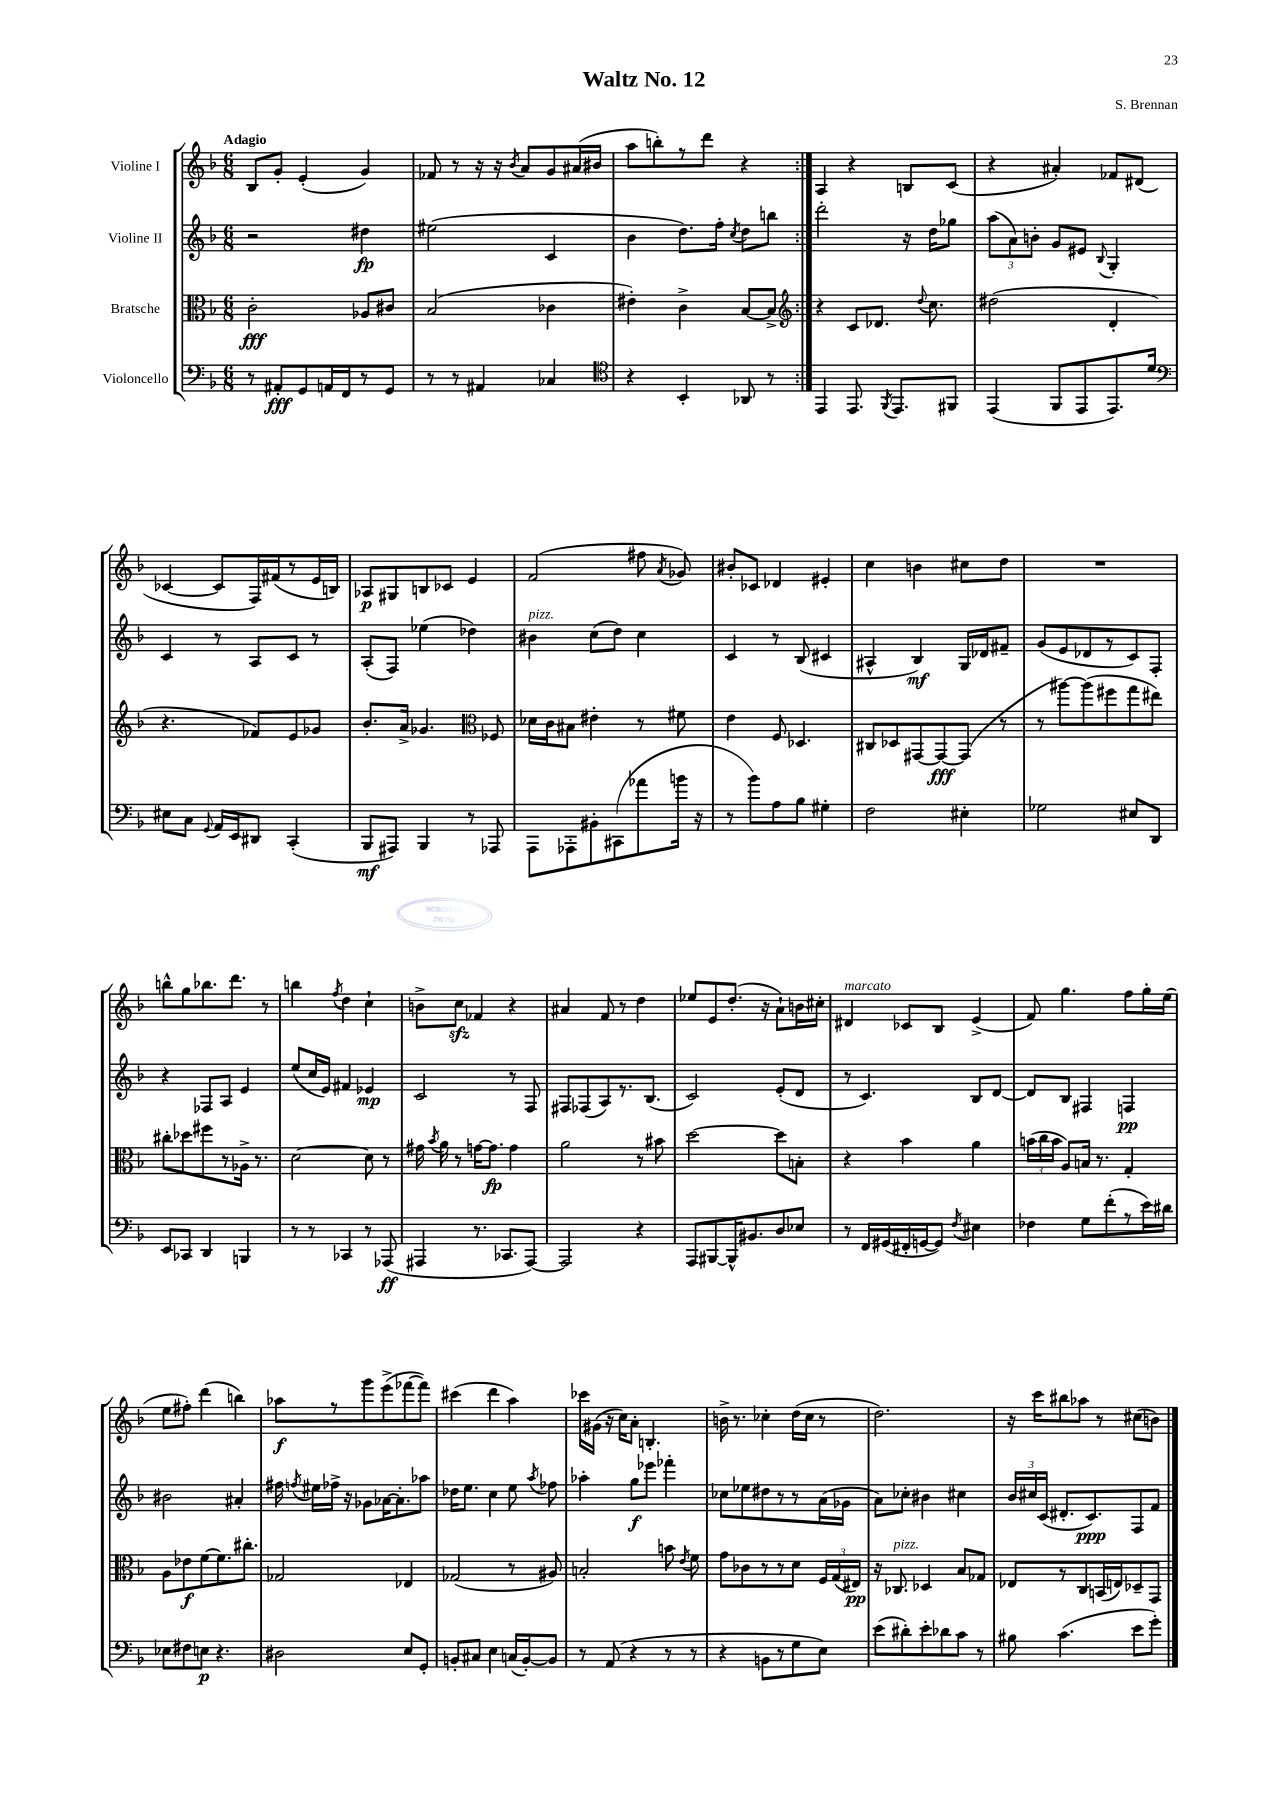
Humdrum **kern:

**kern	**dynam	**kern	**dynam	**kern	**dynam	**kern	**dynam
*part4	*part4	*part3	*part3	*part2	*part2	*part1	*part1
*staff4	*staff4	*staff3	*staff3	*staff2	*staff2	*staff1	*staff1
*I"Violoncello	*	*I"Bratsche	*	*I"Violine II	*	*I"Violine I	*
*clefF4	*	*clefC3	*	*clefG2	*	*clefG2	*
*k[b-]	*	*k[b-]	*	*k[b-]	*	*k[b-]	*
*M6/8	*	*M6/8	*	*M6/8	*	*M6/8	*
=1	=1	=1	=1	=1	=1	=1	=1
!	!	!	!	!	!	!LO:TX:a:B:t=Adagio	!
8r	.	2c'\	fff	2r	.	8B-/L	.
8AA#X'/L	fff	.	.	.	.	8g'/J	.
8GG/	.	.	.	.	.	(4e'/	.
16AAn/L	.	.	.	.	.	.	.
16FF/J	.	.	.	.	.	.	.
8r	.	8A-X/L	.	4dd#X\	fp	4g/)	.
8GG/J	.	8c#X/J	.	.	.	.	.
=2	=2	=2	=2	=2	=2	=2	=2
8r	.	(2B-/	.	(2ee#X\	.	8f-X/	.
8r	.	.	.	.	.	8r	.
4AA#X/	.	.	.	.	.	16r	.
.	.	.	.	.	.	16r	.
.	.	.	.	.	.	8qb-/	.
.	.	.	.	.	.	8a/L	.
4C-X/	.	4c-X\	.	4c/	.	8g/	.
.	.	.	.	.	.	(16a#X/L	.
.	.	.	.	.	.	16b#X/JJ	.
=3	=3	=3	=3	=3	=3	=3	=3
*clefC4	*	*	*	*	*	*	*
4r	.	4e#X'\)	.	4b-\	.	8aa\L	.
.	.	.	.	.	.	8bbn'\)	.
4BB-'/	.	4c^\	.	8.dd\L)	.	8r	.
.	.	.	.	.	.	8ddd\J	.
.	.	.	.	16ff'\Jk	.	.	.
.	.	.	.	8qcc/	.	.	.
8AA-X/	.	[8B-/L	.	8dd\L	.	4r	.
8r	.	8B-^/J]	.	8bbn\J	.	.	.
=4:|!	=4:|!	=4:|!	=4:|!	=4:|!	=4:|!	=4:|!	=4:|!
*	*	*clefG2	*	*	*	*	*
4EE/	.	4r	.	2ddd'\	.	4A/	.
8.EE/	.	8c/L	.	.	.	4r	.
.	.	8.d-X/J	.	.	.	.	.
8qFF/	.	.	.	.	.	.	.
8.EE/L	.	.	.	.	.	.	.
.	.	.	.	16r	.	8Bn/L	.
.	.	8qqdd/	.	.	.	.	.
.	.	8.cc\	.	16dd\KL	.	.	.
8FF#X/J	.	.	.	8gg-X\J	.	(8c/J	.
=5	=5	=5	=5	=5	=5	=5	=5
(4EE/	.	(2dd#X\	.	(12aa\L	.	4r	.
.	.	.	.	12a\)	.	.	.
.	.	.	.	12bn'\J	.	.	.
8FF/L	.	.	.	8g/L	.	4a#X'/)	.
8EE/	.	.	.	8e#X/J	.	.	.
.	.	.	.	8qqB-/	.	.	.
8.EE/)	.	4d'/	.	4G'/	.	8f-X/L	.
.	.	.	.	.	.	(8d#X/J	.
16d/Jk	.	.	.	.	.	.	.
!!LO:LB:g=z
=6	=6	=6	=6	=6	=6	=6	=6
*clefF4	*	*	*	*	*	*	*
8E#X\L	.	4.r	.	4c/	.	[4c-X/	.
8C\J	.	.	.	.	.	.	.
8qqGG/	.	.	.	.	.	.	.
16AA/LL	.	.	.	8r	.	8c-/L]	.
16EE/J	.	.	.	.	.	.	.
8DD#X/J	.	8f-X/L)	.	8A/L	.	16F/L)	.
.	.	.	.	.	.	(16f#X/J	.
(4CC'/	.	8e/	.	8c/J	.	8r	.
.	.	8g-X/J	.	8r	.	16e/L	.
.	.	.	.	.	.	16Bn/JJ)	.
=7	=7	=7	=7	=7	=7	=7	=7
8BBB-/L	mf	8.b-'/L	.	(8A'/L	.	8A-X/L	p
8AAA#X/J)	.	.	.	8F/J)	.	8G#X/	.
.	.	16a^/Jk	.	.	.	.	.
4BBB-/	.	4.g-X/	.	(4ee-X\	.	8Bn/	.
.	.	.	.	.	.	8c-X/J	.
8r	.	.	.	4dd-X\)	.	4e/	.
*	*	*clefC3	*	*	*	*	*
8AAA-X/	.	8F-X/	.	.	.	.	.
=8	=8	=8	=8	=8	=8	=8	=8
!	!	!	!	!LO:TX:a:i:t=pizz.	!	!	!
8AAA\L	.	16d-X\LL	.	4b#X\	.	(2f/	.
.	.	16c\J	.	.	.	.	.
8AAA-X'\	.	8B#X\J	.	.	.	.	.
8BB#X'\	.	4e#X'\	.	(8cc\L	.	.	.
(8CC#X\	.	.	.	8dd\J)	.	.	.
8a-X\	.	8r	.	4cc\	.	8ff#X\	.
.	.	.	.	.	.	8qa/	.
16bn\Jk	.	8f#X\	.	.	.	8g-X/)	.
16r	.	.	.	.	.	.	.
=9	=9	=9	=9	=9	=9	=9	=9
8r	.	4e\	.	4c/	.	8b#X'/L	.
8b-\L)	.	.	.	.	.	8c-X/J	.
8A\	.	8F/	.	8r	.	4d-X/	.
8B-\J	.	4.D-X/	.	(8B-/	.	.	.
4G#X'\	.	.	.	4c#X/	.	4e#X'/	.
=10	=10	=10	=10	=10	=10	=10	=10
2F\	.	8C#X/L	.	4A#X^^/	.	4cc\	.
.	.	8D-X/	.	.	.	.	.
.	.	[8GG#X/	.	4B-/)	mf	4bn\	.
.	.	8GG#/_	fff	.	.	.	.
4E#X'\	.	(8GG#/J]	.	16G/LL	.	8cc#X\L	.
.	.	.	.	16d-X/J	.	.	.
.	.	8r	.	8f#X~/J	.	8dd\J	.
=11	=11	=11	=11	=11	=11	=11	=11
2G-X\	.	8r	.	(8g/L	.	2.r	.
.	.	[8aa#X\L)	.	8e/	.	.	.
.	.	(8aa#\]	.	8d-X/	.	.	.
.	.	8ff#X\	.	8r	.	.	.
8E#X/L	.	8gg\	.	8c/)	.	.	.
8DD/J	.	8ee#X\J)	.	8F'/J	.	.	.
!!LO:LB:g=z
=12	=12	=12	=12	=12	=12	=12	=12
8EE/L	.	8cc#X'\L	.	4r	.	8bbn^^\L	.
8CC-X/J	.	8dd-X\	.	.	.	8gg\	.
4DD/	.	8ff#X\	.	8F-X/L	.	8.bb-X\	.
.	.	8r	.	8A/J	.	.	.
.	.	.	.	.	.	8.ddd\J	.
4BBBn/	.	16A-X^\Jk	.	4e/	.	.	.
.	.	8.r	.	.	.	.	.
.	.	.	.	.	.	8r	.
=13	=13	=13	=13	=13	=13	=13	=13
8r	.	[2d\	.	(8ee/L	.	4bbn\	.
8r	.	.	.	16cc/L	.	.	.
.	.	.	.	16e/JJ)	.	.	.
.	.	.	.	.	.	8qff/	.
4CC-X/	.	.	.	4f#X/	.	4dd\	.
8r	.	8d\]	.	4e-X/	mp	4cc`\	.
(8AAA-X/	ff	8r	.	.	.	.	.
=14	=14	=14	=14	=14	=14	=14	=14
4AAA#X/	.	16g#X\	.	2c/	.	8bn^\L	.
.	.	8qb-/	.	.	.	.	.
.	.	16a\	.	.	.	.	.
.	.	8r	.	.	.	8cczz\J	.
8.r	.	[16gn\KL	.	.	.	4f-X/	.
.	.	8.g\J]	fp	.	.	.	.
8.CC-X/L	.	.	.	.	.	.	.
.	.	4g\	.	8r	.	4r	.
[8AAA#/J)	.	.	.	8F/	.	.	.
=15	=15	=15	=15	=15	=15	=15	=15
2AAA#/]	.	2a\	.	8F#X/L	.	4a#X/	.
.	.	.	.	(8F-X/	.	.	.
.	.	.	.	8A/)	.	8f/	.
.	.	.	.	8.r	.	8r	.
4r	.	8r	.	.	.	4dd\	.
.	.	.	.	(8.B-/J	.	.	.
.	.	8b#X\	.	.	.	.	.
=16	=16	=16	=16	=16	=16	=16	=16
8AAA/L	.	[2dd\	.	2c/)	.	8ee-X/L	.
[8BBB#X/	.	.	.	.	.	8e/	.
16BBB#^^/K]	.	.	.	.	.	(8.dd'/J	.
8.BB#X/	.	.	.	.	.	.	.
.	.	.	.	.	.	16r	.
8D/	.	8dd\L]	.	(8e'/L	.	8a`\L)	.
8E-X/J	.	8Bn'\J	.	8d/J	.	16bn\L	.
.	.	.	.	.	.	16cc#X'\JJ	.
=17	=17	=17	=17	=17	=17	=17	=17
!	!	!	!	!	!	!LO:TX:a:i:t=marcato	!
8r	.	4r	.	8r	.	4d#X/	.
16FF/LL	.	.	.	4.c/)	.	.	.
(16GG#X/	.	.	.	.	.	.	.
16FF#X'/	.	4b-\	.	.	.	8c-X/L	.
[16GGn/J	.	.	.	.	.	.	.
8GG/J])	.	.	.	.	.	8B-/J	.
8qF/	.	.	.	.	.	.	.
4E#X\	.	4a\	.	8B-/L	.	(4e^/	.
.	.	.	.	[8d/J	.	.	.
=18	=18	=18	=18	=18	=18	=18	=18
4F-X\	.	(24bn\LL	.	8d/L]	.	8f/)	.
.	.	24cc\	.	.	.	.	.
.	.	24b\JJ	.	.	.	.	.
.	.	8A/L)	.	8B-/J	.	4.gg\	.
8G\L	.	16Bn/Jk	.	4F#X/	.	.	.
.	.	8.r	.	.	.	.	.
(8f'\	.	.	.	.	.	.	.
8r	.	4G'/	.	4Fn/	pp	8ff\L	.
16e\L)	.	.	.	.	.	16gg'\L	.
16d#X\JJ	.	.	.	.	.	(16ee\JJ	.
!!LO:LB:g=z
=19	=19	=19	=19	=19	=19	=19	=19
8E-X\L	.	8A\L	.	2b#X\	.	8ee\L	.
8F#X\	.	8e-X\	f	.	.	8ff#X'\J)	.
8En\J	p	[8f\	.	.	.	(4ddd\	.
4.r	.	8.f\]	.	.	.	.	.
.	.	.	.	4a#X'/	.	4bbn\)	.
.	.	8.cc#X'\J	.	.	.	.	.
=20	=20	=20	=20	=20	=20	=20	=20
2D#X\	.	2G-X/	.	16ff#X\	.	8aa-X\L	f
.	.	.	.	8qffn/	.	.	.
.	.	.	.	16ee#X\LL	.	.	.
.	.	.	.	16ff-X^\JJ	.	8r	.
.	.	.	.	16r	.	.	.
.	.	.	.	8g-X\L	.	8ggg\	.
.	.	.	.	[16a-X\K	.	(8eee^\	.
.	.	.	.	8.a-'\]	.	.	.
8E/L	.	4E-X/	.	.	.	[8fff-X\	.
8GG'/J	.	.	.	8aa-X\J	.	8fff-\J])	.
=21	=21	=21	=21	=21	=21	=21	=21
8BBn'/L	.	(2G-X/	.	16dd-X\KL	.	(4ccc#X\	.
.	.	.	.	8.ee\J	.	.	.
8C#X/J	.	.	.	.	.	.	.
4E\	.	.	.	4cc\	.	4ddd\	.
(16Cn/LL	.	8r	.	8ee\	.	4aa\)	.
[16BB'/J)	.	.	.	.	.	.	.
.	.	.	.	8qaa/	.	.	.
8BB/J]	.	8A#X/)	.	8ff-X\	.	.	.
=22	=22	=22	=22	=22	=22	=22	=22
8r	.	2Bn'/	.	4aa-X'\	.	16ccc-X\LL	.
.	.	.	.	.	.	(16g#X\JJ	.
(8AA/	.	.	.	.	.	16r	.
.	.	.	.	.	.	16cc\KL)	.
4r	.	.	.	8gg\L	f	8a'\J	.
.	.	.	.	8eee-X\J	.	4.Bn'/	.
8r	.	8bn\	.	4fff-X'\	.	.	.
.	.	8qe/	.	.	.	.	.
8r	.	8f\	.	.	.	.	.
=23	=23	=23	=23	=23	=23	=23	=23
4r	.	8g\L	.	8cc-X\L	.	16bn^\	.
.	.	.	.	.	.	8.r	.
.	.	8c-X\	.	8ee-X\	.	.	.
8BBn\L	.	8r	.	8dd#X\	.	4cc-X'\	.
8r	.	8r	.	8r	.	.	.
8G\	.	8d\J	.	8r	.	(16dd\LL	.
.	.	.	.	.	.	16cc-\JJ	.
8E\J)	.	24F/LL	.	(16a\L	.	8r	.
.	.	(24G/	.	.	.	.	.
.	.	.	.	16g-X\JJ	.	.	.
.	.	24E#X/JJ)	pp	.	.	.	.
=24	=24	=24	=24	=24	=24	=24	=24
(8e\L	.	16r	.	8a\L)	.	2.dd\)	.
!	!	!LO:TX:a:i:t=pizz.	!	!	!	!	!
.	.	8.C-X/	.	.	.	.	.
8d#X'\)	.	.	.	8cc-X'\J	.	.	.
8e'\	.	4D-X/	.	4b#X\	.	.	.
8d-X\	.	.	.	.	.	.	.
8c\J	.	8B-/L	.	4cc#X\	.	.	.
8r	.	8G-X/J	.	.	.	.	.
=25	=25	=25	=25	=25	=25	=25	=25
8B#X\	.	8E-X/L	.	24b-/LL	.	16r	.
.	.	.	.	24cc#X/	.	.	.
.	.	.	.	.	.	16ccc\KL	.
.	.	.	.	(24c/JJ	.	.	.
(4.c\	.	8r	.	8.d#X'/L	.	8bb#X\	.
.	.	8C/	.	.	.	8aa-X\J	.
.	.	.	.	8.c/)	ppp	.	.
.	.	(16BBn/L	.	.	.	8r	.
.	.	16En/J)	.	.	.	.	.
8e\L	.	8D-X~/	.	8F/	.	(8cc#X\L	.
8g'\J)	.	8GG/J	.	8f/J	.	8bn\J)	.
==	==	==	==	==	==	==	==
*-	*-	*-	*-	*-	*-	*-	*-
